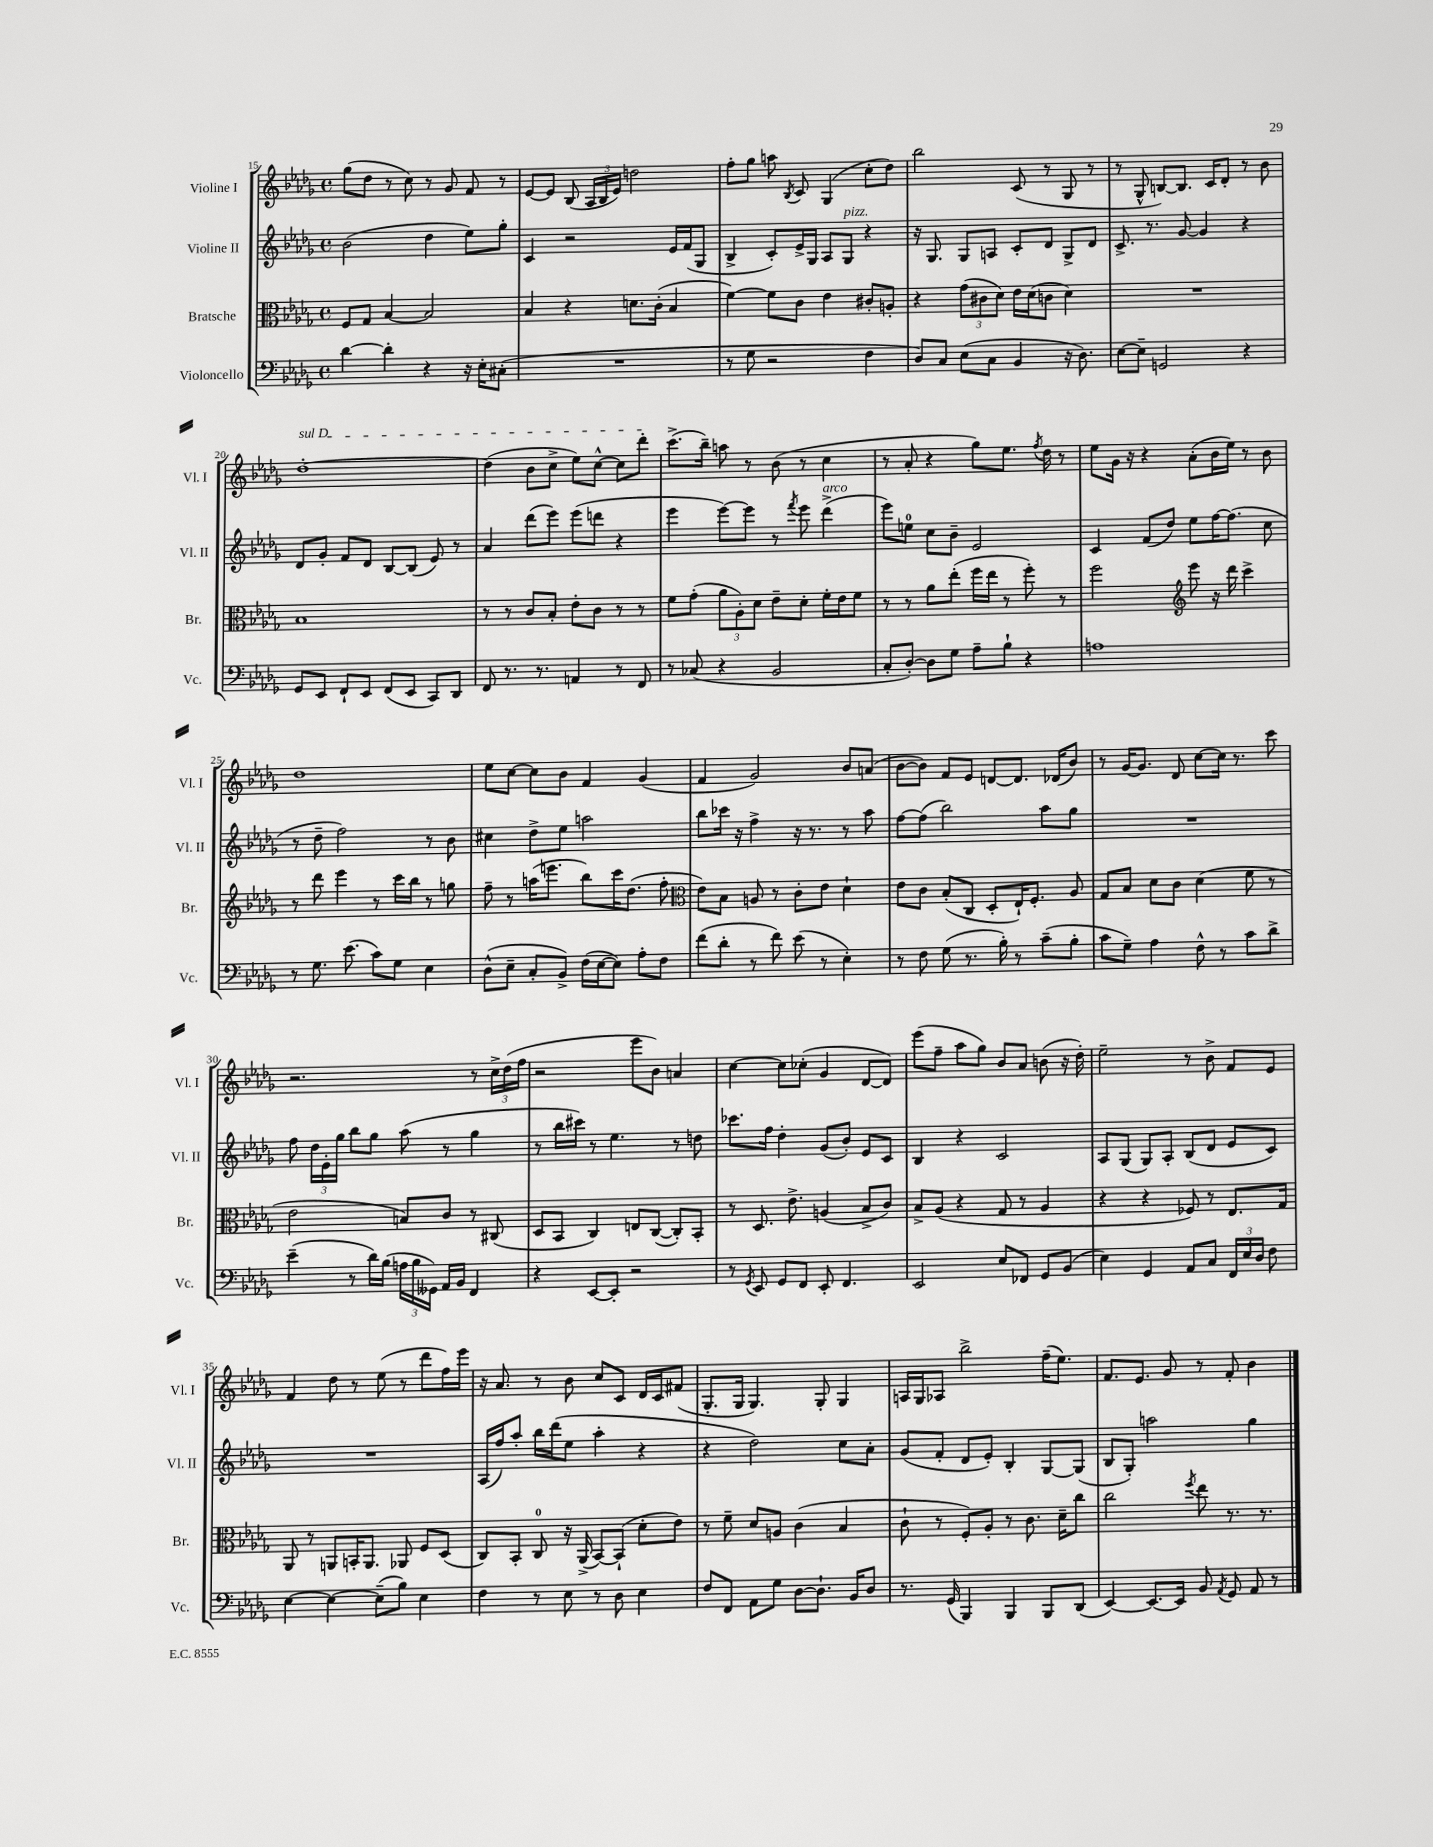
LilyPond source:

<<
\new StaffGroup <<
\new Staff = "s0" \with { instrumentName = "Violine I" shortInstrumentName = "Vl. I" } {
    \clef treble \key des \major \defaultTimeSignature \time 4/4
    \autoBeamOff ges''8[( des''8] r8 c''8) r8 ges'8 f'8 r8 |
    ees'8[~ ees'8] bes8( \tuplet 3/2 { aes16[ bes16 ees'16]) } d''2 |
    f''8[-. ges''8] a''8 \acciaccatura { bes8 } c'8 ges4( c''8[-. des''8]) |
    bes''2 c'8( r8 ges8 r8 |
    r8 ges8-^ b8[~) b8.] c'16[ des'8]-. r8 bes'8 |
    \once \override TextSpanner.bound-details.left.text = \markup { \italic "sul D" } des''1~-.\startTextSpan |
    des''4( bes'8[ c''8]-> ees''8[) c''8]~-^ c''8[ des'''8]-.\stopTextSpan |
    c'''8.[->( bes''16]--) a''8 r8 bes'8( r8 c''4 |
    r8 aes'8-. r4 ges''8[) ees''8.] \acciaccatura { f''8 } des''16 r8 |
    ees''8[ ges'16] r16 r4 aes'8[-.( bes'16 ees''16]) r8 bes'8 |
    des''1 |
    ees''8[ c''8]~ c''8[ bes'8] f'4 ges'4( |
    f'4 ges'2) bes'8[ a'8]( |
    bes'8[~ bes'8]) f'8[ ees'8] d'8[~ d'8.] des'16[( bes'8]) |
    r8 ges'16[~ ges'8.] des'8 c''8[~ c''16] r8. c'''8 |
    r2. r8 \tuplet 3/2 { c''16[-> des''16( f''16] } |
    r2 ees'''8[ bes'8]) a'4 |
    c''4~ c''8[ ces''8]-.( ges'4 des'8[~ des'8]) |
    ees'''8[( f''8]-- aes''8[ ges''8]) bes'8[ aes'8] b'8( r16 des''16-.) |
    ees''2-- r8 bes'8-> f'8[ ees'8] |
    f'4 des''8 r8 ees''8( r8 des'''8[ f''16) ees'''16] |
    r16 aes'8. r8 bes'8 c''8[ c'8] des'16[ c'16 fis'8]( |
    ges8.[-. ges16] ges4.) ges8-. ges4 |
    a16[ ges16 aes8] bes''2-> f''16[--( ees''8.]) |
    f'8.[ ees'8.] ges'8 r8 f'8-. bes'4 \bar "|." |
}
\new Staff = "s1" \with { instrumentName = "Violine II" shortInstrumentName = "Vl. II" } {
    \clef treble \key des \major \defaultTimeSignature \time 4/4
    \autoBeamOff bes'2( des''4 ees''8[) ges''8]-. |
    c'4 r2 ees'16[ f'16( ges8] |
    bes4-> c'8[-.) ees'16-> ges16] aes8[ ges8]^\markup { \italic "pizz." } r4 |
    r16 ges8. ges8[ a8] c'8[-. des'8] ges8[-> des'8] |
    c'8.-> r8. ges'8~ ges'4 r4 |
    des'8[ ges'8]-. f'8[ des'8] bes8[~ bes8]( ees'8) r8 |
    aes'4 des'''8[( ees'''8]) ees'''8[( d'''8] r4 |
    ees'''4 ees'''8[~) ees'''8] r8 \acciaccatura { f'''8 } ees'''8 des'''4->^\markup { \italic "arco" }( |
    ees'''8[) e''8]-0 c''8[ bes'8]-- ees'2 |
    c'4 f'8[( des''8]) ees''8[ f''16~ f''8.]( c''8 |
    r8 des''8-- f''2) r8 bes'8 |
    cis''4 des''8[-> ees''8] a''2 |
    bes''8[ ces'''16] r16 f''4-> r16 r8. r8 aes''8 |
    f''8[~ f''8]( bes''2) aes''8[ ges''8] |
    R1 |
    f''8 \tuplet 3/2 { des''16[ ees'16-. ges''16] } bes''8[ ges''8] aes''8( r8 ges''4 |
    r8 bes''16[ cis'''16]) r8 ees''4. r8 d''8 |
    ces'''8.[ f''16] des''4-. ges'8[( bes'8]-.) ees'8[ c'8] |
    bes4 r4 c'2 |
    aes8[ ges8]( ges8[) aes8]-. bes8[( des'8] ees'8[ c'8]) |
    R1 |
    aes16[( f''16) aes''8]-. bes''16[ des'''16( ees''8] aes''4-. r4 |
    r4 des''2) c''8[ aes'8]-. |
    ges'8[( f'8]-. des'8[ ees'8]-.) bes4-. ges8[~ ges8]( |
    bes8[ ges8]-.) a''2 ges''4 \bar "|." |
}
\new Staff = "s2" \with { instrumentName = "Bratsche" shortInstrumentName = "Br." } {
    \clef alto \key des \major \defaultTimeSignature \time 4/4
    \autoBeamOff f8[ ges8] bes4~ bes2 |
    bes4 r4 d'8.[ c'16]-.( bes4 |
    f'4~) f'8[ c'8] ees'4 cis'8[-. a8]-. |
    r4 \tuplet 3/2 { ges'8[( cis'8 des'8]) } ees'16[ des'16( c'8] des'4) |
    R1 |
    bes1 |
    r8 r8 c'8[ bes8]-. ees'8[-. c'8] r8 r8 |
    f'8[ ges'8]-.( \tuplet 3/2 { aes'8[ aes8-.) des'8] } ees'8[-- des'8]-. f'16[-. ees'16 f'8] |
    r8 r8 aes'8[ ees''8]-.( f''16[ ees''16] r8 f''8-.) r8 |
    f''2 \clef treble ees'''8 r16 des'''16 c'''4-> |
    r8 des'''8 ees'''4 r8 c'''16[ bes''16] r8 g''8 |
    f''8-- r8 a''16[( e'''8.] bes''8[) c'''16 des''8.]( f''8-. |
    \clef alto ees'8[) bes8] a8 r8 c'8[-. ees'8] des'4-! |
    ees'8[ c'8] bes8[-.( c8] des8[-. ees16-!) f8.]-. aes8 |
    ges8[ bes8] des'8[ c'8] des'4( f'8 r8 |
    ees'2 b8[) c'8] r8 cis8( |
    des8[ bes,8] c4) e8[ c8]~( c8[-.) bes,8]-. |
    r8 des8. ees'8.-> a4( bes8[-> c'8]) |
    bes8[-> aes8]( r4 ges8 r8 aes4 |
    r4 r4 fes8) r8 ees8.[ ges16] |
    aes,8 r8 a,8[ b,16-. a,8.] aes,8 f8[ des8]( |
    c8[) bes,8]-. c8-0 r16 aes,16->( bes,8[~) bes,8]-!( des'8[-. ees'8]) |
    r8 f'8-- des'8[ a8] c'4( bes4 |
    c'8-! r8 f8[-.) aes8]-. r8 c'8. des'16[-- c''8] |
    c''2 \acciaccatura { f''8 } ees''8 r8. r8. \bar "|." |
}
\new Staff = "s3" \with { instrumentName = "Violoncello" shortInstrumentName = "Vc." } {
    \clef bass \key des \major \defaultTimeSignature \time 4/4
    \autoBeamOff des'4~ des'4-. r4 r16 ees16[-. cis8]-.( |
    R1 |
    r8 ges8 r2 f4 |
    des8[) c8] ees8[( c8] bes,4 r16 des8.) |
    ees8[~ ees8]-- g,2 r4 |
    ges,8[ ees,8] f,8[-! ees,8] f,8[( ees,8] c,8[) des,8] |
    f,8 r8. r8. a,4 r8 f,8 |
    r8 ces8( r4 bes,2 |
    c8[-. des8]~-.) des8[ ges8] aes8[-- bes8]-! r4 |
    a1 |
    r8 ges8. ees'8.( c'8[) ges8] ees4 |
    des8[-^( ees8]-- c8[-. bes,8]->) f16[( ees16~ ees8]) aes8[-. f8] |
    f'8[( des'8]-. r8 f'8) ees'8( r8 ees4-.) |
    r8 f8 ges8( r8. bes16-.) r8 c'8[--( bes8]-. |
    c'8[ ges8]--) aes4 f8-^ r8 c'8[ des'8]-> |
    ees'4--( r8 des'16[) bes16]( \tuplet 3/2 { a16[ bes16 geses,16]) } aes,16[ bes,16] f,4 |
    r4 ees,8[~ ees,8]-. r2 |
    r8 \acciaccatura { ges,8 } ees,8 ges,8[ f,8] ees,8-. f,4. |
    ees,2 ees8[ fes,8] ges,8[ bes,8]( |
    ees4) ges,4 aes,8[ c8] \tuplet 3/2 { f,16[ ees16 des16] } f8 |
    ees4~ ees4~ ees8[--( bes8]) ees4 |
    f4 r8 ees8 r8 des8 ees4 |
    f8[ f,8] aes,8[ ges8] des8[~ des8.]-! bes,16[ des8] |
    r8. ges,16( bes,,4) bes,,4 bes,,8[ des,8]( |
    ees,4~) ees,8.[~ ees,16] bes,8 \acciaccatura { aes,8 } ges,8 aes,8 r8 \bar "|." |
}
>>
>>
\layout { \context { \Score currentBarNumber = #15 } }
